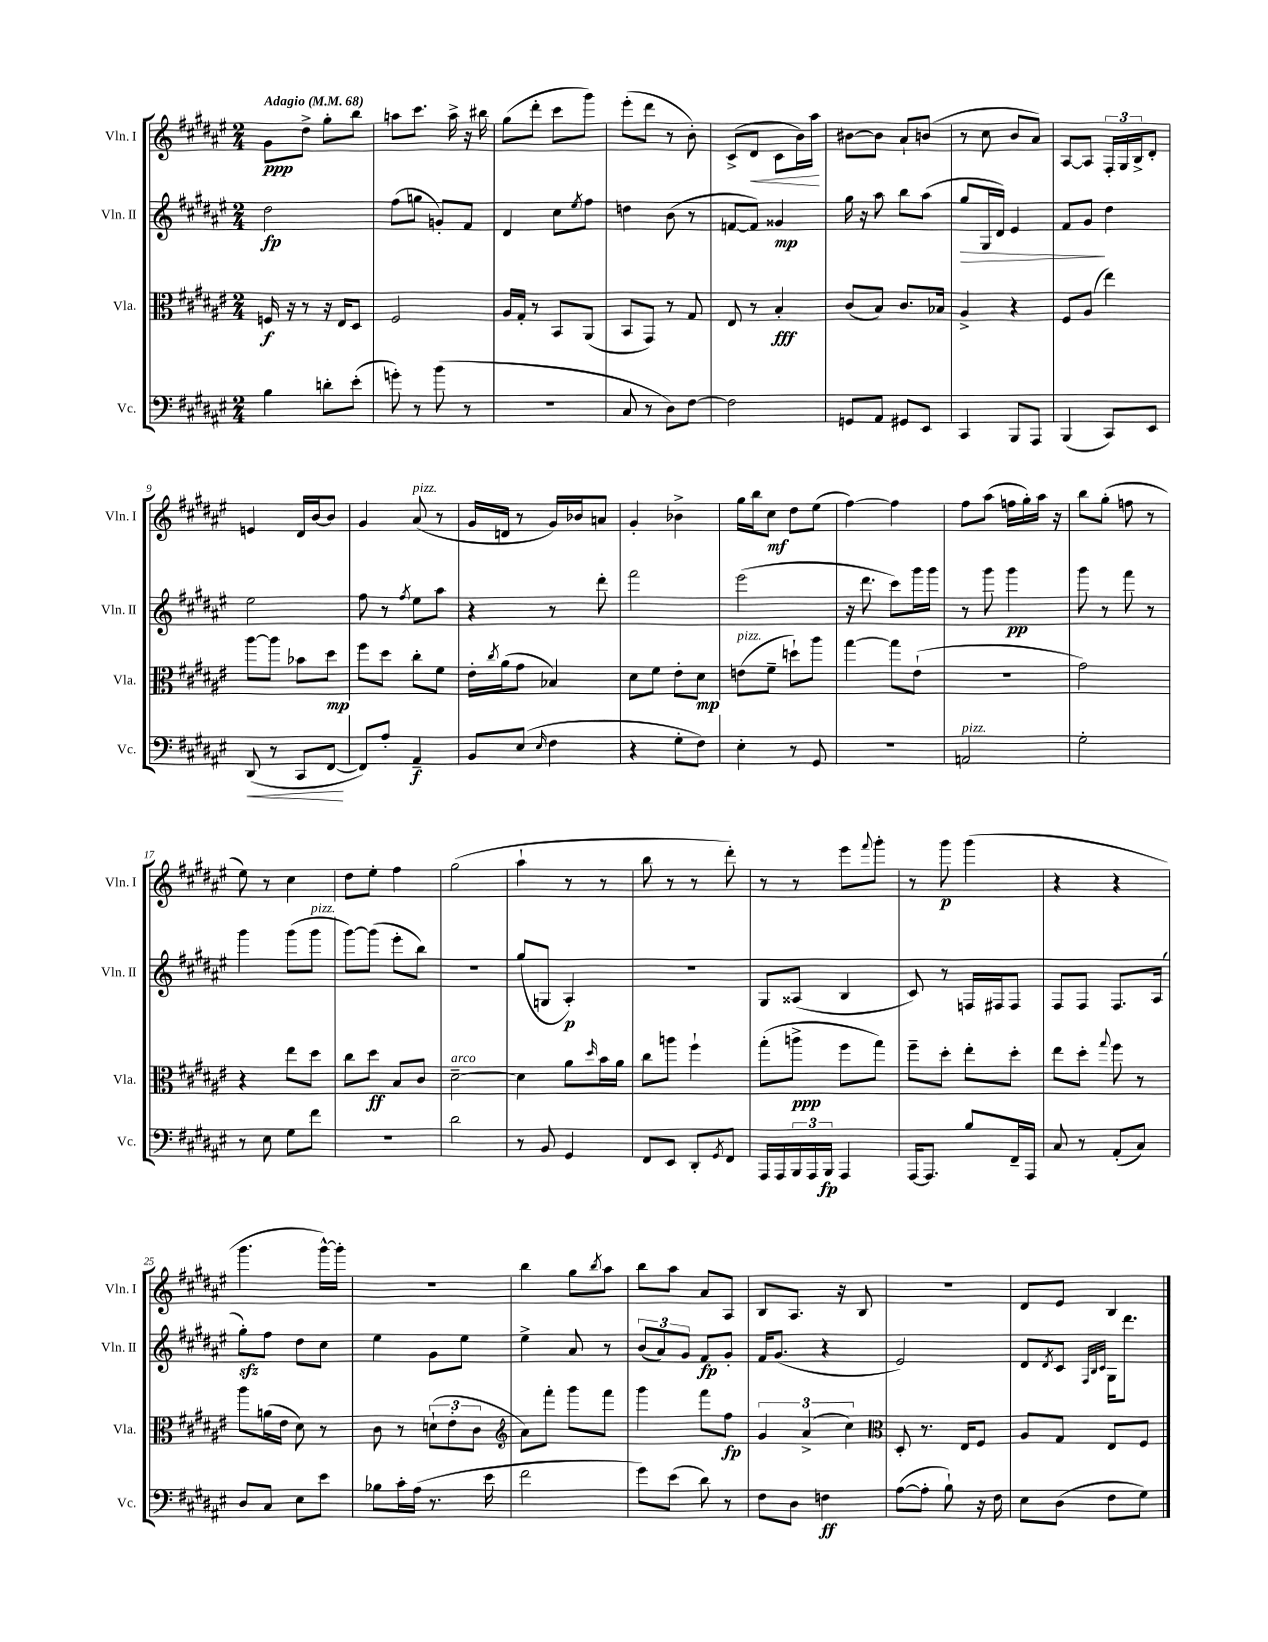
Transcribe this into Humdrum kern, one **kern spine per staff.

**kern	**kern	**kern	**kern
*staff4	*staff3	*staff2	*staff1
*clefF4	*clefC3	*clefG2	*clefG2
*k[f#c#g#d#a#e#]	*k[f#c#g#d#a#e#]	*k[f#c#g#d#a#e#]	*k[f#c#g#d#a#e#]
*M2/4	*M2/4	*M2/4	*M2/4
*MM68	*MM68	*MM68	*MM68
4B	16F	2dd#	8g#
.	16r	.	.
.	8r	.	8dd#^
8d'	16r	.	8gg#'
.	16E#	.	.
(8e#'	8D#	.	8bb
=	=	=	=
8g')	2F#	(8ff#	8aa
8r	.	8gg	8.ccc#
(8b	.	8g')	.
.	.	.	16aa^
8r	.	8f#	16r
.	.	.	16bb#
=	=	=	=
2r	16A#	4d#	(8gg#
.	16G#'	.	.
.	8r	.	8ddd#'
.	8BB	8cc#	8ccc#
.	.	8qee#	.
.	(8AA#	8ff#	8ggg#)
=	=	=	=
8C#	8BB	4dd	(8eee#'
8r	8GG#)	.	8ddd#
8D#)	8r	(8b	8r
[8F#	8G#	8r	8b')
=	=	=	=
2F#]	8E#	[8f	(8c#^
.	8r	8f])	8d#
.	4B'	4g##	8c#
.	.	.	16b)
.	.	.	16aa#
=	=	=	=
8GG	(8c#	16gg#	[8b#
.	.	16r	.
8AA#	8B)	8aa#	8b#]
8GG#	8.c#	8bb	8a#`
8EE#	.	(8aa#	(8b
.	16B-	.	.
=	=	=	=
4CC#	4A#^	8gg#	8r
.	.	16G#	8cc#
.	.	16d#)	.
8BBB	4r	4e#	8b
8AAA#	.	.	8a#)
=	=	=	=
(4BBB	8F#	8f#	[8A#
.	(8A#	8g#	8A#]
8CC#)	4ee#)	4dd#	24F#'
.	.	.	24G#
.	.	.	24B^
8EE#	.	.	8d#'
=	=	=	=
(8DD#	[8aa#	2ee#	4e
8r	8aa#]	.	.
8CC#	8b-	.	16d#
.	.	.	[16b
[8FF#	8dd#	.	8b]
=	=	=	=
8FF#])	8ff#	8ff#	4g#
8A#'	8dd#	8r	.
.	.	8qff#	.
4AA#~	8cc#'	8ee#	(8a#
.	8f#	8aa#	8r
=	=	=	=
8BB	16e#'	4r	16g#
.	8qcc#	.	.
.	(16a#	.	16d
(8E#	8g#	.	8r
16qqE#	.	.	.
4F#	4B-)	8r	16g#)
.	.	.	16b-
.	.	8ddd#'	8a
=	=	=	=
4r	8d#	2fff#	4g#'
.	8f#	.	.
8G#'	8e#'	.	4b-^
8F#)	8d#	.	.
=	=	=	=
4E#'	(8e	(2eee#	16gg#
.	.	.	16bb
.	8f#~	.	8cc#
8r	8dd`)	.	8dd#
8GG#	8aa#	.	(8ee#
=	=	=	=
2r	[4gg#	16r	[4ff#)
.	.	8.ddd#	.
.	8gg#]	8ccc#)	4ff#]
.	(8e#`	16ggg#	.
.	.	16ggg#	.
=	=	=	=
2AA	2r	8r	8ff#
.	.	8ggg#	(8aa#
.	.	4ggg#	16ff
.	.	.	16gg#')
.	.	.	16aa#
.	.	.	16r
=	=	=	=
2G#'	2g#)	8ggg#	8bb
.	.	8r	(8gg#'
.	.	8fff#	8ff
.	.	8r	8r
=	=	=	=
8r	4r	4ggg#	8ee#)
8E#	.	.	8r
8G#	8ee#	(8ggg#	4cc#
8f#	8dd#	8ggg#	.
=	=	=	=
2r	8cc#	[8ggg#)	8dd#
.	8dd#	(8ggg#]	8ee#'
.	8B	8eee#'	4ff#
.	8c#	8bb)	.
=	=	=	=
2d#	[2d#~	2r	(2gg#
=	=	=	=
8r	4d#]	(8gg#	4aa#`
8BB	.	8G	.
4GG#	8a#	4A#')	8r
.	16qqdd#	.	.
.	16b	.	8r
.	16a#	.	.
=	=	=	=
8FF#	8cc#	2r	8bb
8EE#	8aa	.	8r
8DD#'	4ff#`	.	8r
8qGG#	.	.	.
8FF#	.	.	8ddd#')
=	=	=	=
16AAA#	(8gg#'	8G#	8r
16AAA#	.	.	.
24BBB	8aa^	(8A##	8r
24AAA#	.	.	.
24BBB	.	.	.
4AAA#	8ff#	4B	8eee#
.	.	.	8qqfff#
.	8gg#)	.	8ggg#'
=	=	=	=
[16AAA#	8ff#~	8c#)	8r
8.AAA#]	.	.	.
.	8dd#'	8r	8ggg#
8B	8ee#'	16F	(4ggg#
.	.	16F#	.
16FF#~	8dd#'	8F#	.
16AAA#	.	.	.
=	=	=	=
8C#	8ee#	8F#	4r
8r	8dd#'	8F#	.
.	8qqgg#	.	.
(8AA#'	8ff#	8.F#	4r
8C#)	8r	.	.
.	.	(16A#	.
=	=	=	=
8D#	8aa#	8gg#')	4.ggg#
8C#	(16a	8ff#	.
.	16e#	.	.
8E#	8d#)	8dd#	.
8e#	8r	8cc#	[16ggg#^^)
.	.	.	16ggg#']
=	=	=	=
8B-	8c#	4ee#	2r
16c#'	8r	.	.
(16A#	.	.	.
8.r	(12d`	8g#	.
.	12e#'	.	.
.	.	8ee#	.
.	12c#	.	.
16e#	.	.	.
=	=	=	=
*	*clefG2	*	*
2f#	8a#)	4ee#^	4bb
.	8fff#'	.	.
.	8ggg#	8a#	8gg#
.	.	.	8qbb
.	8fff#	8r	8aa#
=	=	=	=
8g#)	4ggg#	(12b	8bb
.	.	12a#)	.
(8e#	.	.	8aa#
.	.	12g#	.
8d#)	8fff#	8f#	8a#
8r	8ff#	8g#'	8A#
=	=	=	=
8F#	6g#	16f#	8B
.	.	(8.g#	.
8D#	.	.	8.A#
.	(6a#^	.	.
4F	.	4r	.
.	.	.	16r
.	6cc#)	.	.
.	.	.	8B
=	=	=	=
*	*clefC3	*	*
([8A#	8D#'	2e#)	2r
8A#']	8.r	.	.
8B`)	.	.	.
.	16E#	.	.
16r	8F#	.	.
16F#	.	.	.
=	=	=	=
8E#	8A#	8d#	8d#
.	.	8qd#	.
(8D#	8G#	8c#	8e#
.	.	32qqF#	.
.	.	32qqB	.
.	.	32qqc#	.
8F#	8E#	16G#	4B
.	.	8.ddd#	.
8G#)	8F#	.	.
==	==	==	==
*-	*-	*-	*-
